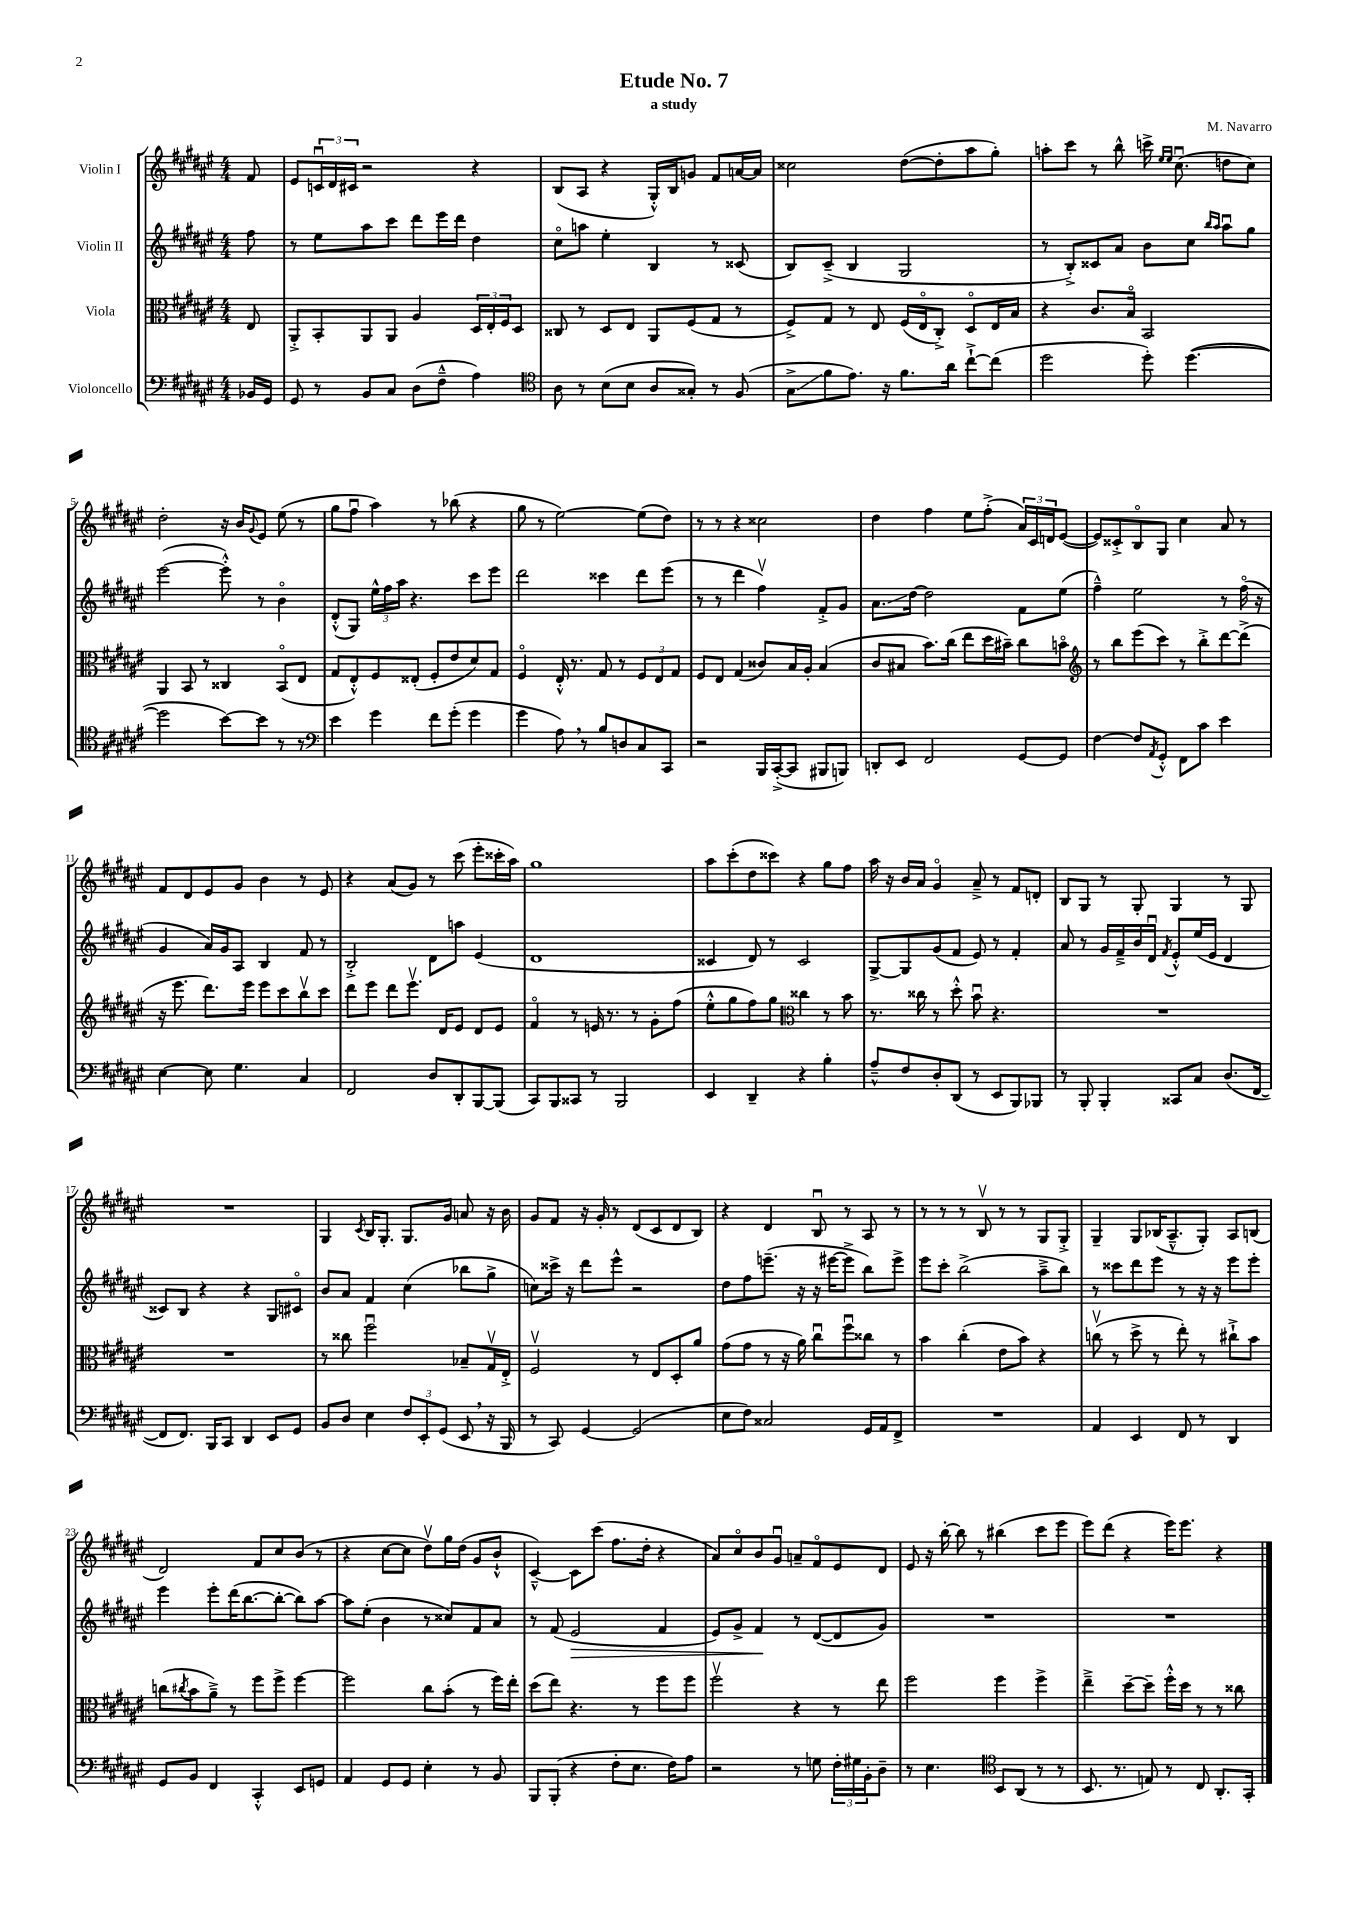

**kern	**kern	**kern	**kern
*staff4	*staff3	*staff2	*staff1
*clefF4	*clefC3	*clefG2	*clefG2
*k[f#c#g#d#a#e#]	*k[f#c#g#d#a#e#]	*k[f#c#g#d#a#e#]	*k[f#c#g#d#a#e#]
*M4/4	*M4/4	*M4/4	*M4/4
16BB-	8E#	8ff#	8f#
16GG#	.	.	.
=	=	=	=
8GG#	8AA#'^	8r	8e#
8r	8BB'	8ee#	24cu
.	.	.	24d#
.	.	.	24c#
8BB	8AA#	8aa#	2r
8C#	8AA#	8ccc#	.
(8D#	4A#	8ddd#	.
8F#~^^	.	16eee#	.
.	.	16ddd#	.
4A#)	24D#	4dd#	4r
.	24E#'	.	.
.	24F#	.	.
.	8D#	.	.
=	=	=	=
*clefC4	*	*	*
8A#	8C##	8cc#o	(8B
8r	8r	8aa	8A#
(8B	8D#	4ee#'	4r
8B	8E#	.	.
8A#	8AA#	4B	16G#'^^)
.	.	.	16B
8G##')	(8F#	.	8g
8r	8G#	8r	8f#
(8F#	8r	(8c##	[16a
.	.	.	16a]
=	=	=	=
8G#^	8F#^)	8B)	2cc##
8f#	8G#	(8c#~^	.
8.e#)	8r	4B	.
.	8E#	.	.
16r	.	.	.
8.f#	(16F#	2G#	([8dd#
.	16E#o	.	.
.	8C#'^)	.	8dd#']
16a#	.	.	.
[8cc#`^	8D#o	.	8aa#
(8cc#]	16E#	.	8gg#')
.	16B	.	.
=	=	=	=
2dd#	4r	8r	8aa'
.	.	8B'^)	8ccc#
.	8.c#	8c##	8r
.	.	8a#	8bb^^
.	16Bo	.	.
8dd#')	2BB	8b	16ccc^
.	.	.	16qqee#
.	.	.	16qqee#
.	.	.	(8.cc#u
([4.dd#	.	8cc#	.
.	.	16qqbb	.
.	.	16qqaa#	.
.	.	8aa#u	8dd
.	.	8gg#	8cc#)
=	=	=	=
2dd#]	4AA#	([2eee#	2dd#'
.	8BB	.	.
.	8r	.	.
[8b)	4C##	8eee#'^^])	16r
.	.	.	16b
.	.	.	8qqg#
8b]	.	8r	8e#
8r	(8BBo	4bo	(8ee#
8r	8E#	.	8r
=	=	=	=
*clefF4	*	*	*
4e#	8G#	(8d#'^^	8gg#
.	8E#'^^)	8G#)	8ff#u
4g#	8F#	24ee#^^	4aa#)
.	.	24ff#	.
.	.	24aa#	.
.	(8E##'	4.r	.
8f#	8F#'	.	8r
(8g#'	8e#	.	(8bb-
4g#	8d#)	8ccc#	4r
.	8G#	8eee#	.
=	=	=	=
4g#	4F#o	2ddd#	8gg#
.	.	.	8r
8A#)	16E#'^^	.	[2ee#)
.	8.r	.	.
8r	.	.	.
8B	8G#	4ccc##	.
8D	8r	.	.
8C#	12F#	8ddd#	(8ee#]
.	12E#	.	.
8CC#	.	(8eee#	8dd#)
.	12G#	.	.
=	=	=	=
2r	8F#	8r	8r
.	8E#	8r	8r
.	(4G#	4ddd#	4r
16BBB	8c##)	4ff#v)	2cc##
([16CC#'^	.	.	.
8CC#]	16B	.	.
.	16A#'	.	.
8BBB#	(4B	8f#'^	.
8BBB)	.	8g#	.
=	=	=	=
8DD'	8c#	8.a#	4dd#
8EE#	8B#	.	.
.	.	[16dd#	.
2FF#	8.b)	2dd#]	4ff#
.	(16cc#	.	.
.	8ee#	.	8ee#
.	16dd#	.	(8ff#'^
.	16b#~)	.	.
[8GG#	8cc#	8f#	24a#)
.	.	.	24c#
.	.	.	24d
8GG#]	8bo	(8ee#	([8e#
=	=	=	=
*	*clefG2	*	*
[4F#	8r	4ff#~^^)	8e#])
.	8bb	.	8c##'^
8F#]	(8eee#	2ee#	8Bo
8qAA#	.	.	.
8GG#'^^	8ccc#)	.	8G#
8FF#	8r	.	4cc#
8c#	8bb'^	.	.
4e#	[8ddd#	8r	8a#
.	(8ddd#^]	(16ff#o	8r
.	.	16r	.
=	=	=	=
[4E#	16r	4g#	8f#
.	8.eee#	.	.
.	.	.	8d#
8E#]	8.ddd#)	16a#)	8e#
.	.	16g#	.
4.G#	.	8A#	8g#
.	16eee#	.	.
.	8eee#	4B	4b
.	8ccc#	.	.
4C#	8bbv	8f#	8r
.	8ccc#	8r	8e#
=	=	=	=
2FF#	8ddd#	2B'^	4r
.	8eee#	.	.
.	8ddd#	.	(8a#
.	8.eee#v	.	8g#)
8D#	.	8d#	8r
.	16d#	.	.
8DD#'	8e#	8aa	(8ccc#
[8BBB	8d#	(4e#	8eee#'
(8BBB]	8e#	.	16ccc##'
.	.	.	16aa#)
=	=	=	=
8CC#)	4f#o	1d#	1gg#
8BBB	.	.	.
8CC##	8r	.	.
8r	16e	.	.
.	8.r	.	.
2BBB	.	.	.
.	8r	.	.
.	8g#'	.	.
.	(8ff#	.	.
=	=	=	=
4EE#	8ee#'^^	4c##	8aa#
.	8gg#	.	(8ccc#'
4DD#~	8ff#)	8d#)	8dd#
.	8gg#	8r	8ccc##)
*	*clefC3	*	*
4r	4cc##	2c##	4r
4B'	8r	.	8gg#
.	8b	.	8ff#
=	=	=	=
8A#~^^	8.r	[8G#^	16aa#
.	.	.	16r
8F#	.	8G#]	16b
.	16cc##	.	16a#
8D#'	8r	(8g#	4g#o
(8DD#	8dd#'^^	8f#	.
8r	8bu	8e#)	8a#~^
8EE#	4.r	8r	8r
8BBB)	.	4f#'	8f#
8BBB-	.	.	8d'
=	=	=	=
8r	1r	8a#	8B
8BBB'	.	8r	8G#
4BBB'	.	16g#	8r
.	.	16f#~^	.
.	.	16b	8G#'
.	.	16d#u	.
.	.	8qf#	.
8CC##	.	8e#'^^	4G#
8C#	.	(16ee#	.
.	.	16e#	.
(8.D#	.	4d#	8r
.	.	.	8G#
[16FF#	.	.	.
=	=	=	=
8FF#]	1r	8c##)	1r
8.FF#)	.	8B	.
.	.	4r	.
16BBB	.	.	.
8CC#	.	.	.
4DD#	.	4r	.
8EE#	.	8G#	.
8GG#	.	8c#o	.
=	=	=	=
8BB	8r	8b	4G#
8D#	8cc##	8a#	.
.	.	.	8qc#
4E#	2ff#u	4f#	16B
.	.	.	8.G#'
12F#	.	(4cc#	8.G#
12EE#'	.	.	.
(12GG#	.	.	.
.	.	.	16g#
8EE#	8B-~	8bb-	8a
16r	16G#v	8gg#^	16r
16BBB	16E#'^	.	16b
=	=	=	=
8r	2F#v	8cc)	8g#
8CC#)	.	16ccc##^	8f#
.	.	16r	.
[4GG#	.	8ddd#	16r
.	.	.	16g#'
.	.	8eee#^^	8r
(2GG#]	8r	2r	(8d#
.	8E#	.	8c#
.	8D#'	.	8d#
.	8a#	.	8B)
=	=	=	=
8E#	(8g#	8dd#	4r
8F#)	8g#	8ff#	.
2C##	8r	(8.eee~	4d#
.	16r	.	.
.	16a#)	16r	.
.	8cc#u	16r	8Bu
.	.	[16eee#	.
.	8ff#u	8eee#^]	8r
16GG#	8cc##	8bb)	8A#
16AA#	.	.	.
8FF#^	8r	8eee#^	8r
=	=	=	=
1r	4b	8eee#	8r
.	.	8ccc#'	8r
.	(4cc#'	(2bb^	8r
.	.	.	8Bv
.	8e#	.	8r
.	8b)	.	8r
.	4r	8aa#~^	8G#
.	.	8bb)	8G#'^
=	=	=	=
4AA#	(8ccv	8r	4G#~
.	8r	8ccc##	.
4EE#	8dd#^	8ddd#	8G#
.	8r	8eee#	(16B-
.	.	.	8.A#~^^
8FF#	8ee#')	8r	.
8r	8r	16r	8G#')
.	.	16r	.
4DD#	8cc#`^	8eee#	8A#
.	8b	8eee#'	(8B
=	=	=	=
8GG#	(8cc	4eee#	2d#)
.	8qcc#	.	.
8BB	8b	.	.
4FF#	8a#~^)	8eee#'	.
.	8r	(16ddd#	.
.	.	[8.bb	.
4CC#'^^	8ff#	.	8f#
.	8ff#^	8bb'_	8cc#
8EE#	[4ff#	8bb])	(8b
8GG	.	[8aa#	8r
=	=	=	=
4AA#	2ff#]	8aa#]	4r
.	.	(8ee#'	.
8GG#	.	4b	[8cc#
8GG#	.	.	8cc#]
4E#'	8cc#	8r	8dd#v)
.	(8b'	8cc##)	16gg#
.	.	.	(16dd#
8r	8r	8f#	8g#
8BB	16ff#)	8a#	8b`^^
.	16ee#'	.	.
=	=	=	=
8BBB	(8dd#	8r	[4c#~^^)
(8BBB'	8ee#)	(8f#	.
4r	4.r	2e#	8c#]
.	.	.	(8ccc#
8F#'	.	.	8.ff#
8.E#	8r	.	.
.	.	.	16dd#'
.	8ff#	4f#	4r
16F#)	.	.	.
8A#	8ff#	.	.
=	=	=	=
2r	2ff#v	8e#)	8a#)
.	.	8g#^	8cc#o
.	.	4f#	8b
.	.	.	8g#u
8r	4r	8r	8a~
8G	.	([8d#	8f#o
24F#'	8r	8d#]	8e#
24G#	.	.	.
24BB'	.	.	.
8D#~	8ee#	8g#)	8d#
=	=	=	=
8r	2ff#	1r	8e#
4.E#	.	.	16r
.	.	.	[16bb'
.	.	.	8bb]
.	.	.	8r
*clefC4	*	*	*
8BB	4ff#	.	(4bb#
(8AA#	.	.	.
8r	4ff#^	.	8ccc#
8r	.	.	8eee#
=	=	=	=
8.BB	4ee#~^	1r	8eee#)
.	.	.	(8ddd#
8.r	.	.	.
.	[8dd#~	.	4r
8E)	8dd#~]	.	.
8r	16ff#'^^	.	16eee#)
.	16dd#	.	8.eee#
8C#	8r	.	.
8.AA#'	8r	.	4r
.	8cc##	.	.
16GG#'	.	.	.
==	==	==	==
*-	*-	*-	*-
